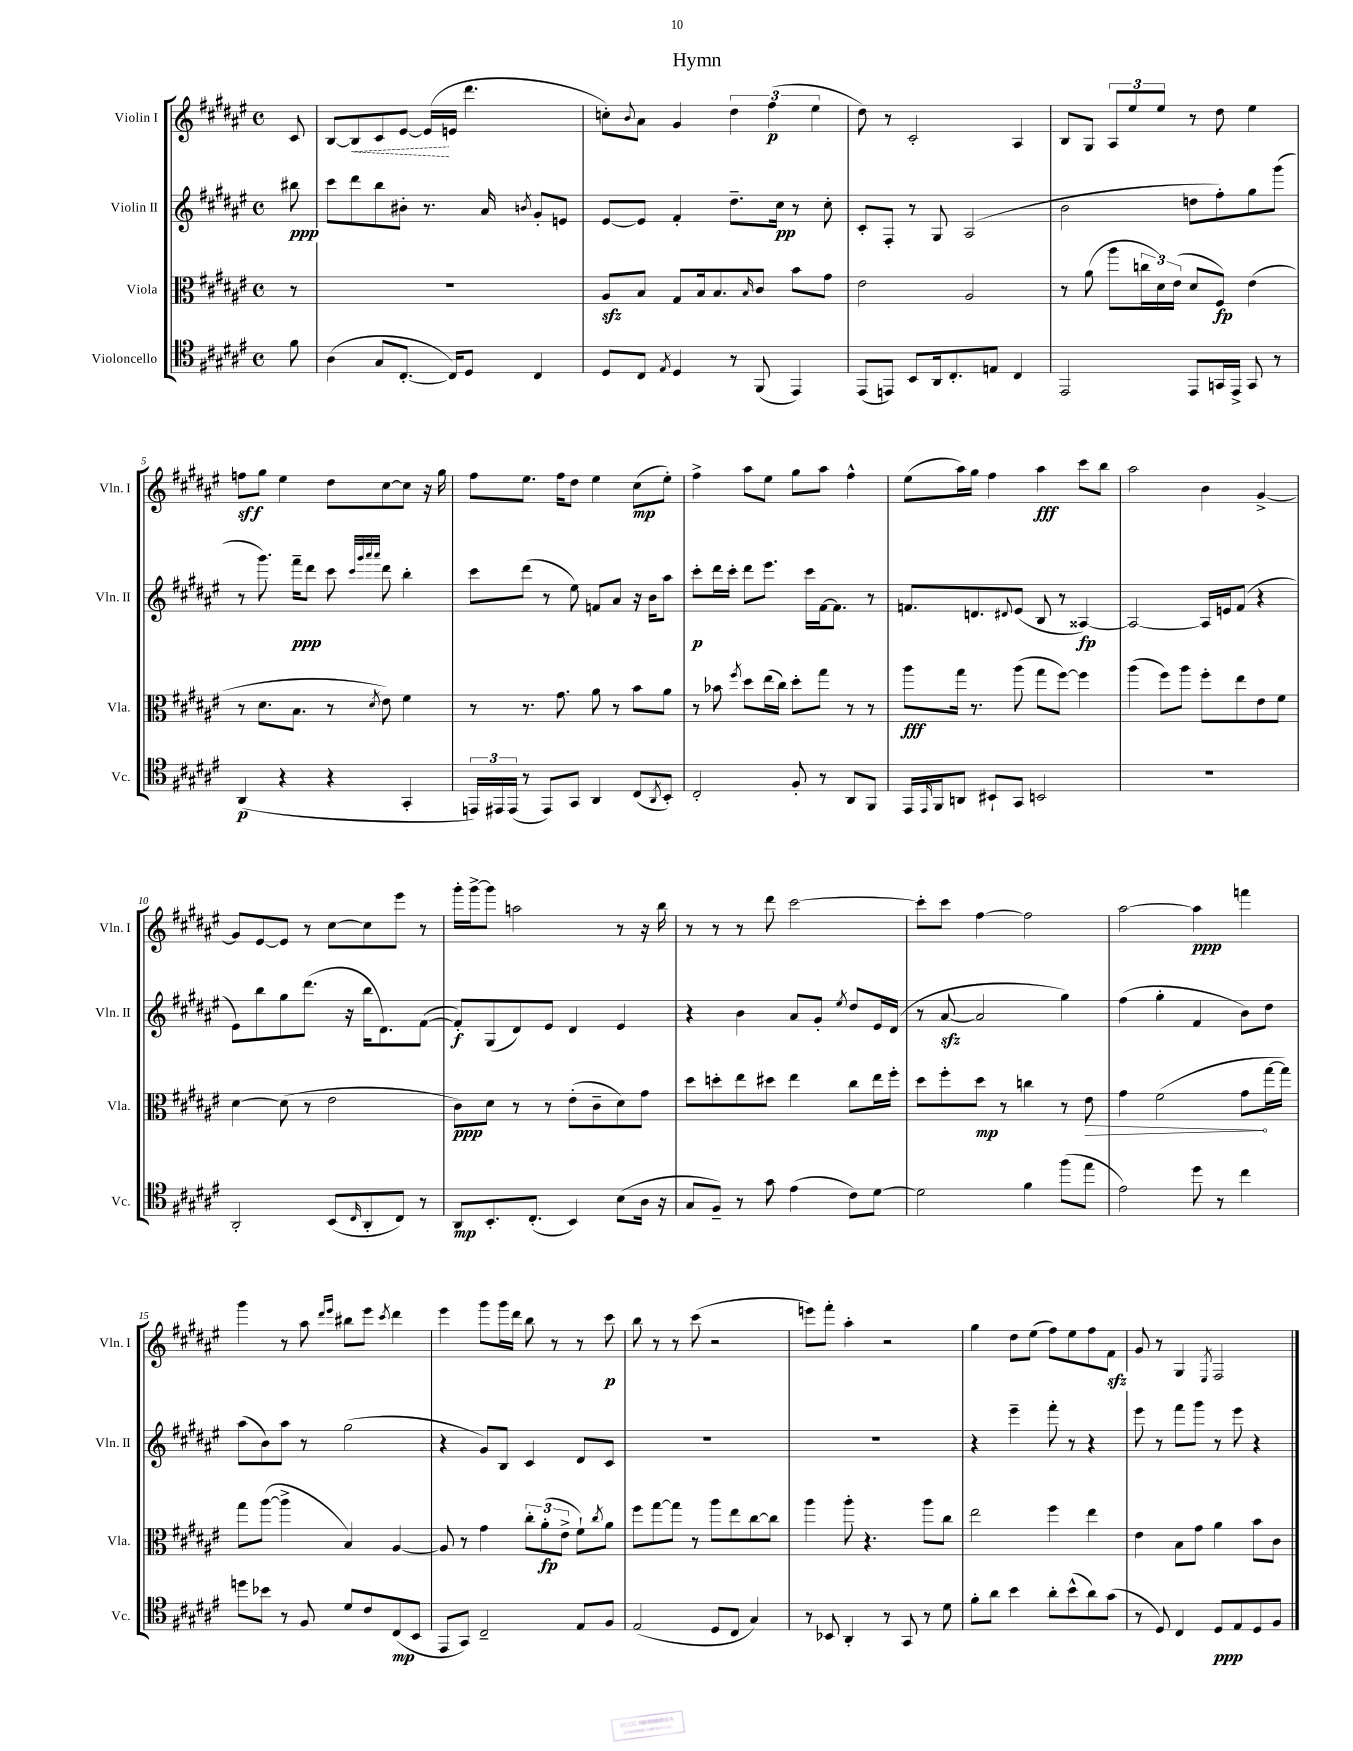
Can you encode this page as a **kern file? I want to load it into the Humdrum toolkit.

**kern	**kern	**kern	**kern
*staff4	*staff3	*staff2	*staff1
*clefC4	*clefC3	*clefG2	*clefG2
*k[f#c#g#d#a#e#]	*k[f#c#g#d#a#e#]	*k[f#c#g#d#a#e#]	*k[f#c#g#d#a#e#]
*M4/4	*M4/4	*M4/4	*M4/4
*met(c)	*met(c)	*met(c)	*met(c)
8f#	8r	8bb#	8c#
=	=	=	=
(4A#	1r	8ccc#	[8B
.	.	8ddd#	8B]
8G#	.	8bb	8c#
[8.C#'	.	8b#'	[8e#
.	.	8.r	(16e#]
16C#])	.	.	16e
8D#	.	.	4.ddd#
.	.	16a#	.
.	.	8qb	.
4C#	.	8g#'	.
.	.	8e	.
=	=	=	=
8D#	8A#	[8e#	8cc')
.	.	.	8qqb
8C#	8B	8e#]	8a#
8qE#	.	.	.
4D#	8G#	4f#'	4g#
.	16B	.	.
.	8.B	.	.
8r	.	8.dd#~	6dd#
.	16qqB	.	.
(8FF#	8c#	.	.
.	.	.	(6ff#
.	.	16cc#	.
4EE#)	8b	8r	.
.	.	.	6ee#
.	8g#	8cc#'	.
=	=	=	=
(8EE#	2e#	8c#'	8dd#)
8EE)	.	8F#'	8r
8BB	.	8r	2c#'
16AA#	.	8G#	.
8.C#'	.	.	.
.	2A#	(2A#	.
8E	.	.	.
4C#	.	.	4A#
=	=	=	=
2EE#	8r	2b	8B
.	(8a#	.	8G#
.	8aa#	.	12A#
.	.	.	12ee#
.	24cc	.	.
.	24d#)	.	12ee#
.	(24e#	.	.
8EE#	8d#	8dd	8r
16GG	8F#)	8ff#')	8dd#
16EE#^	.	.	.
8GG	(4e#	8gg#	4ee#
8r	.	(8ggg#	.
=	=	=	=
(4AA#	8r	8r	8ff
.	8.d#	8.ggg#)	8gg#
4r	.	.	4ee#
.	8.B	16fff#~	.
.	.	8ddd#	.
4r	8r	8ccc#	8dd#
.	.	32qqccc#	.
.	.	32qqggg#	.
.	.	32qqaaa#	.
.	8qd#	32qqaaa#	.
.	8e#)	8ddd#	[8cc#
4GG#'	4f#	4bb'	8cc#]
.	.	.	16r
.	.	.	16gg#
=	=	=	=
24EE)	8r	8ccc#	8ff#
24EE#	.	.	.
(24EE#	.	.	.
8r	8.r	(8ddd#	8.ee#
8EE#)	.	8r	.
.	8.g#	.	16ff#
8GG#	.	8ee#)	8dd#
4AA#	8a#	8f	4ee#
.	8r	8a#	.
(8C#	8b	16r	(8cc#
.	.	16b	.
8qAA#	.	.	.
8BB')	8a#	8aa#	8ee#')
=	=	=	=
2C#'	8r	8ccc#'	4ff#^
.	8b-	16ddd#	.
.	.	16ccc#'	.
.	8qff#	.	.
.	8dd#	8ddd#	8aa#
.	(16ee#	8.eee#	8ee#
.	16cc#)	.	.
8F#'	8dd#'	.	8gg#
.	.	16ccc#	.
8r	8gg#	[16f#	8aa#
.	.	8.f#]	.
8AA#	8r	.	4ff#^^
8FF#	8r	8r	.
=	=	=	=
16EE#	8aa#	8.f	(8ee#
16qqEE#	.	.	.
16FF#	.	.	.
8AA	16gg#	.	16aa#)
.	8.r	8.d	16gg#
8BB#`	.	.	4ff#
.	.	8qqd#	.
8GG#	(8aa#	(8e#	.
2BB	8gg#	8B	4aa#
.	[8ff#)	8r	.
.	4ff#]	[4A##)	8ccc#
.	.	.	8bb
=	=	=	=
1r	(4aa#	2A##_	2aa#
.	8ff#)	.	.
.	8aa#	.	.
.	8ff#'	16A##]	4b
.	.	16e	.
.	8ee#	(8f#	.
.	8e#	4r	[4g#^
.	8f#	.	.
=	=	=	=
2AA#'	[4d#	8e#)	8g#]
.	.	8bb	[8e#
.	(8d#]	8gg#	8e#]
.	8r	(8.ddd#	8r
(8BB	2e#	.	[8cc#
.	.	16r	.
16qqC#	.	.	.
8AA#'	.	16bb	8cc#]
.	.	8.d#)	.
8C#)	.	.	8eee#
8r	.	([8f#	8r
=	=	=	=
8AA#	8c#)	8f#'])	16ggg#'
.	.	.	[16ggg#^
8.BB'	8d#	(8G#	8ggg#]
.	8r	8d#)	2aa
(8.C#'	.	.	.
.	8r	8e#	.
4BB)	(8e#'	4d#	.
.	8c#~	.	.
(8B	8d#)	4e#	8r
16A#	8g#	.	16r
16r	.	.	16bb
=	=	=	=
8G#	8dd#	4r	8r
8F#~)	8dd'	.	8r
8r	8ee#	4b	8r
8g#	8dd#	.	8ddd#
(4e#	4ee#	8a#	[2ccc#
.	.	8g#'	.
.	.	8qee#	.
8c#)	8cc#	8dd#	.
[8d#	16ee#	16e#	.
.	16ff#'	(16d#	.
=	=	=	=
2d#]	8dd#	8r	8ccc#']
.	8ff#'	[8a#	8ccc#
.	8dd#	2a#]	[4ff#
.	8r	.	.
4f#	4cc	.	2ff#]
(8ff#	8r	4gg#)	.
8ee#	8e#	.	.
=	=	=	=
2e#)	4g#	(4ff#	[2aa#
.	(2f#	4gg#'	.
8dd#	.	4f#	4aa#]
8r	.	.	.
4cc#	8g#	8b)	4fff
.	[16gg#	8dd#	.
.	16gg#])	.	.
=	=	=	=
8dd	8gg#	(8aa#	4ggg#
8b-	([8aa#	8b)	.
8r	4aa#^]	8aa#	8r
8F#	.	8r	8aa#
.	.	.	16qqddd#
.	.	.	16qqeee#
8d#	4B)	(2gg#	8bb#
8c#	.	.	8eee#
.	.	.	8qccc#
(8C#	[4A#	.	4ddd#
8BB	.	.	.
=	=	=	=
8EE#	8A#]	4r	4eee#
8GG#)	8r	.	.
2C#~	4g#	8g#)	8ggg#
.	.	8B	16ggg#
.	.	.	16ddd#
.	12cc#'	4c#	8bb
.	(12a#'	.	.
.	.	.	8r
.	12e#^	.	.
8E#	8f#`)	8d#	8r
.	8qcc#	.	.
8F#	8a#	8c#	8ccc#
=	=	=	=
(2E#	8ff#	1r	8bb
.	[8gg#	.	8r
.	8gg#]	.	8r
.	8r	.	(8ccc#
8D#	8aa#	.	2r
8C#	8ee#	.	.
4G#)	[8cc#	.	.
.	8cc#]	.	.
=	=	=	=
8r	4aa#	1r	8eee)
8BB-	.	.	8fff#'
4AA#'	8aa#'	.	4aa#'
.	4.r	.	.
8r	.	.	2r
8GG#	.	.	.
8r	8aa#	.	.
8d#	8cc#	.	.
=	=	=	=
8f#'	2ee#	4r	4gg#
8a#	.	.	.
4b	.	4eee#~	8dd#
.	.	.	(8ee#
8a#'	4ff#	8fff#'	8ff#)
(8b^^	.	8r	8ee#
8a#)	4ee#	4r	8ff#
(8g#	.	.	8f#
=	=	=	=
8r	4e#	8eee#	8g#
8D#)	.	8r	8r
4C#	8B	8fff#	4G#
.	8g#	8ggg#	.
.	.	.	8qE#
8D#	4a#	8r	2F#
8E#	.	8eee#	.
8D#	8b	4r	.
8F#	8c#	.	.
==	==	==	==
*-	*-	*-	*-
